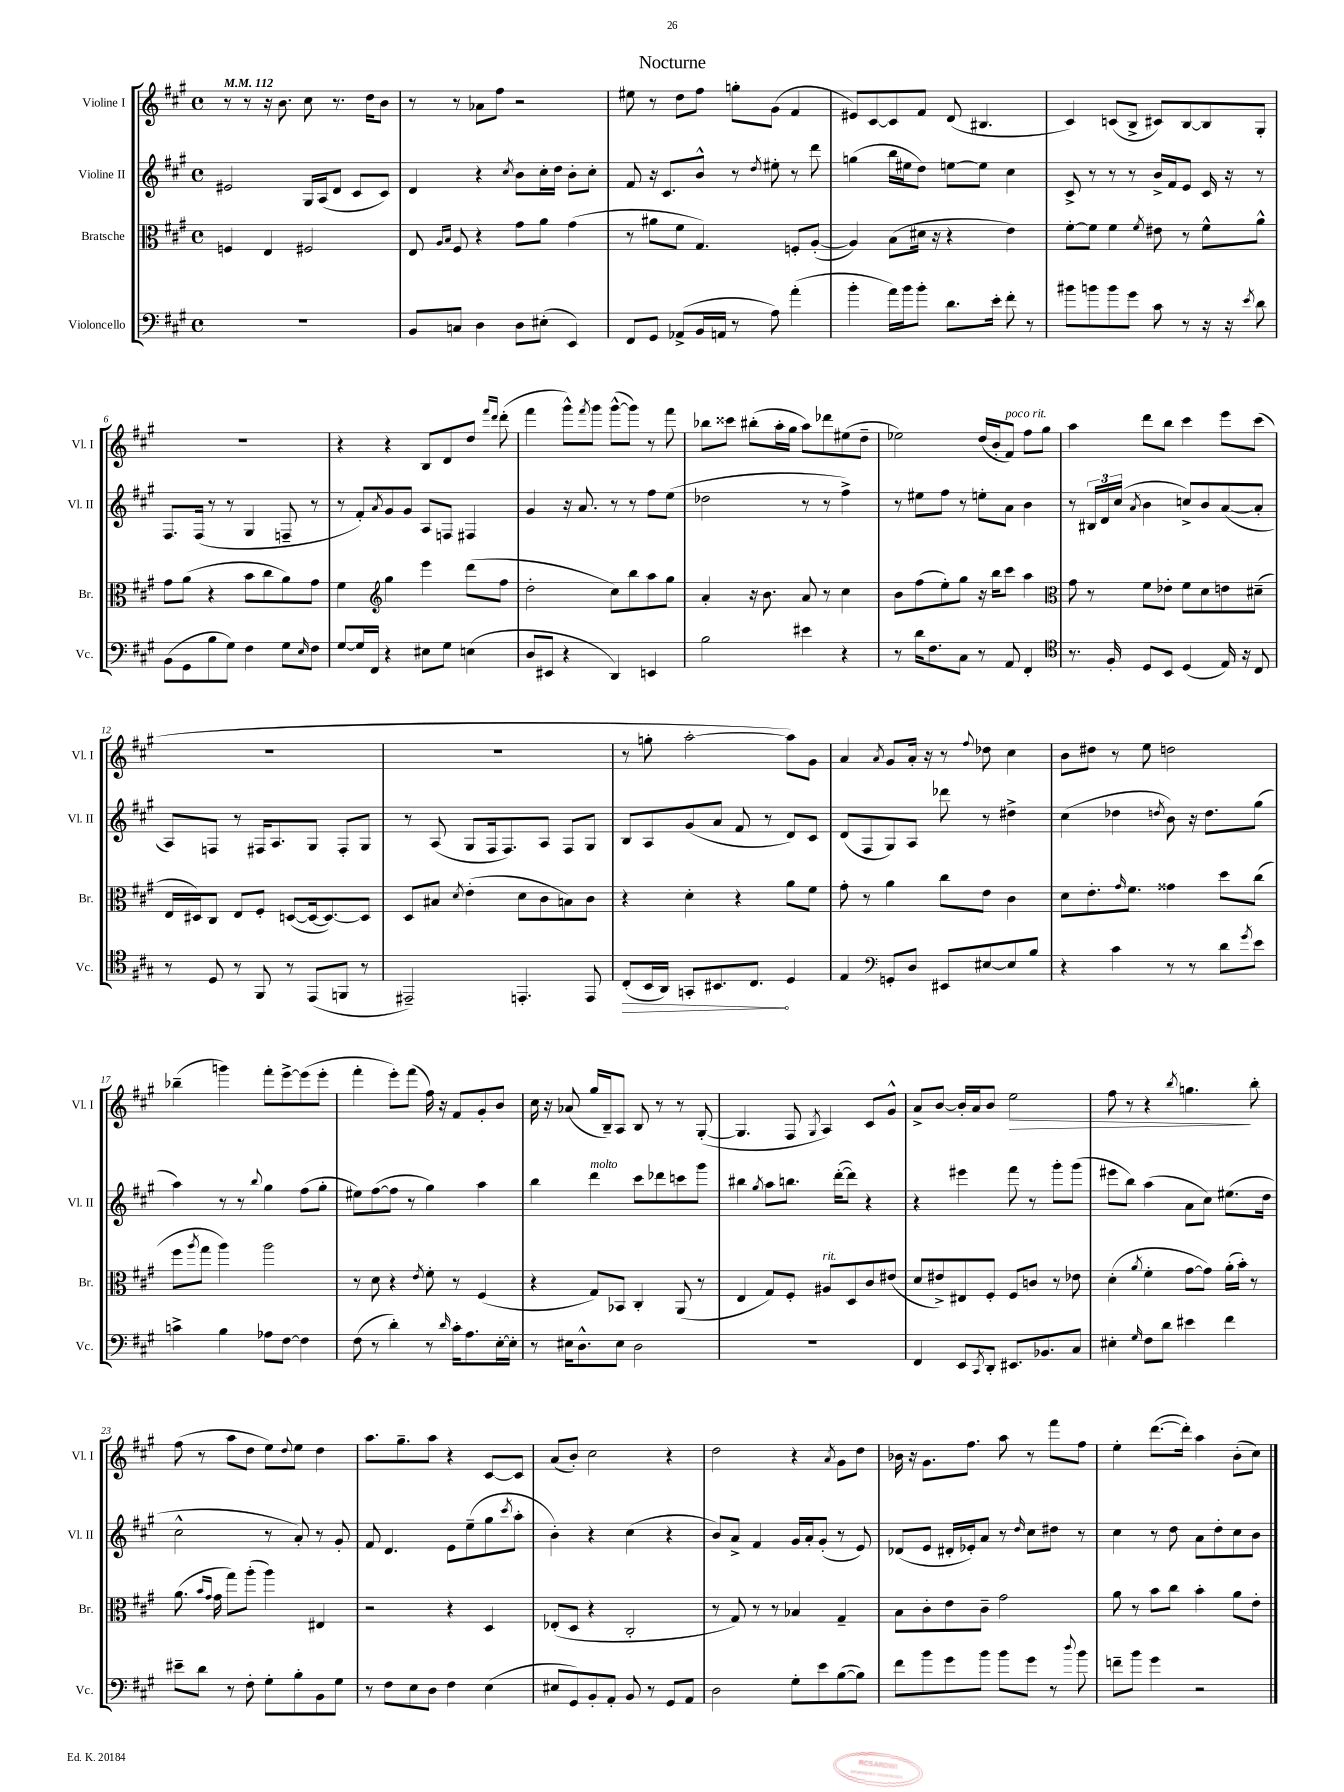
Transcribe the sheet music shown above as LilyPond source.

\header { title = "Nocturne" }
<<
\new StaffGroup <<
\new Staff = "s0" \with { instrumentName = "Violine I" shortInstrumentName = "Vl. I" } {
    \clef treble \key a \major \defaultTimeSignature \time 4/4 \tempo 4 = 112
    r8 r8 r16 b'8. cis''8 r8. d''16 b'8 |
    r8 r8 aes'8 fis''8 r2 |
    eis''8 r8 d''8 fis''8 g''8-. gis'8( fis'4 |
    eis'8) cis'8~ cis'8 fis'8 d'8( bis4. |
    cis'4) c'8( b8-> cis'8) b8~ b8 gis8-. |
    R1 |
    r4 r4 b8 d'8 d''8 \grace { fis'''16 d'''16 } d'''8-.( |
    fis'''4 gis'''8-^) \acciaccatura { fis'''8 } gis'''8 gis'''8~-^( gis'''8) r8 fis'''8 |
    bes''8 cisis'''8 bis''8-.( a''16-. gis''16 a''8) des'''8 eis''8( d''8-- |
    ees''2) d''16( b'16-. fis'8^\markup { \italic "poco rit." }) fis''8 gis''8 |
    a''4 d'''8 b''8 cis'''4 e'''8 cis'''8( |
    R1 |
    R1 |
    r8 g''8-. a''2~-. a''8) gis'8 |
    a'4 \acciaccatura { a'8 } gis'8 a'16-. r16 r8 \appoggiatura { fis''8 } des''8 cis''4 |
    b'8 dis''8 r8 e''8 d''2 |
    bes''4--( g'''4) fis'''8-. e'''8~-> e'''8( e'''8-. |
    fis'''4-. e'''8-.) fis'''8( fis''16) r16 fis'8 gis'8-. b'8 |
    cis''16 r16 aes'8( gis''16 b16--) a8 b8 r8 r8 gis8~-.( |
    gis4. fis8 \acciaccatura { gis8 } a4) cis'8 gis'8-^ |
    a'8-> b'8~ b'16-. a'16 b'8 e''2\> |
    fis''8 r8 r4 \acciaccatura { b''8 } g''4.\! b''8-. |
    fis''8( r8 a''8 d''8 e''8) \appoggiatura { d''8 } e''8 d''4 |
    a''8. gis''8.-- a''8 r4 cis'8~ cis'8 |
    a'8( b'8-.) cis''2 r4 |
    d''2 r4 \acciaccatura { a'8 } gis'8 d''8 |
    bes'16 r16 gis'8. fis''8. a''8 r8 fis'''8 fis''8 |
    e''4-. d'''8.~( d'''16-.) a''4 b'8-.( cis''8) \bar "|." |
}
\new Staff = "s1" \with { instrumentName = "Violine II" shortInstrumentName = "Vl. II" } {
    \clef treble \key a \major \defaultTimeSignature \time 4/4
    eis'2 gis16 a16( d'8 cis'8 cis'8) |
    d'4 r4 \acciaccatura { cis''8 } b'8 cis''16-. d''16 b'8-. cis''8-. |
    fis'8 r16 cis'8. b'8-^ r8 \acciaccatura { d''8 } eis''8-. r8 d'''8 |
    g''4( b''16 eis''16 d''8) e''8~ e''8 cis''4 |
    cis'8-> r8 r8 r8 b'16-> fis'16 e'8 cis'16 r16 r8 |
    fis8. fis16( r8 r8 gis4 f8-- r8 |
    r8 fis'8-.) \acciaccatura { a'8 } gis'8 gis'8 a8 f8 fis4 |
    gis'4 r16 a'8. r8 r8 fis''8 e''8( |
    des''2 r8 r8 fis''4->) |
    r8 eis''8 fis''8 r8 e''8-. a'8 b'4 |
    r8 \tuplet 3/2 { bis16 d'16 cis''16( } \acciaccatura { a'8 } b'4 c''8->) b'8 a'8~( a'8-. |
    a8) f8 r8 fis16 a8. gis8 fis8-. gis8 |
    r8 a8( gis8 fis16 fis8.) a8 fis8 gis8 |
    b8 a8 gis'8( a'8 fis'8 r8 d'8) cis'8 |
    d'8( fis8 gis8) a8 des'''8 r8 dis''4-> |
    cis''4( des''4 \acciaccatura { d''8 } b'8) r16 d''8. gis''8( |
    a''4) r8 r8 \appoggiatura { b''8 } gis''4 fis''8( gis''8-. |
    eis''8) fis''8~( fis''8 r8 gis''4) a''4 |
    b''4 d'''4^\markup { \italic "molto" } cis'''8 des'''8 c'''8 gis'''8 |
    bis''4 \acciaccatura { gis''8 } a''8 b''8. d'''16~-.( d'''8) r4 |
    r4 eis'''4 fis'''8 r8 gis'''8-. gis'''8( |
    eis'''8 b''8) a''4( a'8 cis''8) eis''8.( d''16 |
    cis''2-^ r8 a'8-.) r8 gis'8-. |
    fis'8 d'4. e'8 e''8--( gis''8 \acciaccatura { cis'''8 } a''8-. |
    b'4-.) r4 cis''4( r4 |
    b'8) a'8-> fis'4 gis'16 a'16-. gis'8-.( r8 e'8) |
    des'8( e'8 dis'16-. ees'16-.) a'8 r8 \grace { d''16 } cis''8 dis''8 r8 |
    cis''4 r8 d''8 a'8 d''8-. cis''8 b'8 \bar "|." |
}
\new Staff = "s2" \with { instrumentName = "Bratsche" shortInstrumentName = "Br." } {
    \clef alto \key a \major \defaultTimeSignature \time 4/4
    f4 e4 fis2 |
    e8 \grace { a16 b16 } fis8 r4 gis'8 a'8 gis'4( |
    r8 ais'8 fis'8 gis4.) f8-. a8~-.( |
    a4) b8( dis'16 r16 r4 e'4) |
    fis'8~-. fis'8 fis'4 \acciaccatura { fis'8 } eis'8 r8 fis'8-^ a'8-^ |
    gis'8 a'8( r4 b'8 cis''8 a'8) gis'8 |
    fis'4 \clef treble gis''4 e'''4 d'''8( fis''8 |
    d''2-. cis''8) b''8 a''8 gis''8 |
    a'4-. r16 b'8. a'8 r8 cis''4 |
    b'8 fis''8( e''8-.) gis''8 r16 b''16 cis'''8 a''4 |
    \clef alto gis'8 r8 fis'8 ees'8-. fis'8 d'8 e'8 dis'8--( |
    e16 dis16) cis8 e8 fis8-. d8~( d16~ d8.~) d8 |
    d8 bis8 \acciaccatura { d'8 } e'4-.( d'8 cis'8 b8) cis'8 |
    r4 d'4-. r4 a'8 fis'8 |
    gis'8-. r8 a'4 cis''8 e'8 cis'4 |
    d'8 e'8.-. \grace { gis'16 } fis'8. gisis'4 d''8 cis''8( |
    fis''8 \acciaccatura { a''8 } gis''8 a''4) a''2 |
    r8 d'8 r4 \acciaccatura { e'8 } fis'8-. r8 fis4( |
    r4 gis8) bes,8 cis4-. a,8( r8 |
    e4 gis8) fis8-. ais8^\markup { \italic "rit." } d8 cis'8 eis'8( |
    d'8 eis'8->) eis8 fis8-. fis8 c'8 r8 ees'8 |
    d'4-.( \acciaccatura { a'8 } fis'4-. gis'8~ gis'8) a'16-.( b'16-.) r8 |
    a'8.( \grace { b'16 gis'16 } gis'16 gis''8) a''8-.( a''4) eis4 |
    r2 r4 d4 |
    ees8-.( d8 r4 cis2-. |
    r8 gis8) r8 r8 bes4 gis4-- |
    b8 cis'8-. e'8 cis'8-- gis'2 |
    a'8 r8 b'8 cis''8 b'4-. a'8 e'8-. \bar "|." |
}
\new Staff = "s3" \with { instrumentName = "Violoncello" shortInstrumentName = "Vc." } {
    \clef bass \key a \major \defaultTimeSignature \time 4/4
    R1 |
    b,8 c8 d4 d8 eis8-.( e,4) |
    fis,8 gis,8 aes,8->( b,16 a,16 r8 a8) a'4-.( |
    b'4-. a'16) b'16 b'8-. d'8. e'16-. fis'8-. r8 |
    bis'8 b'8 b'8 gis'8 cis'8 r8 r16 r16 \acciaccatura { e'8 } d'8 |
    b,8( gis,8 b8 gis8) fis4 gis8 \grace { e16 } fis8 |
    gis8~ gis16 fis,16 r4 eis8 gis8 e4( |
    d8 eis,8 r4 d,4) e,4 |
    b2 eis'4 r4 |
    r8 d'16 fis8. cis8 r8 a,8 fis,4-. |
    \clef tenor r8. fis16-. d8 b,8 d4( e16) r16 cis8 |
    r8 d8 r8 fis,8 r8 e,8( f,8 r8 |
    eis,2--) e,4.-. e,8 |
    \once \override Hairpin.circled-tip = ##t cis8-.\>( b,16 a,16) g,8-. bis,8. cis8.\! d4 |
    e4 \clef bass g,8-. d8 eis,8 eis8~ eis8 b8 |
    r4 cis'4 r8 r8 d'8 \acciaccatura { gis'8 } e'8 |
    c'4-> b4 aes8 fis8~ fis4 |
    fis8( r8 d'4-.) r8 \grace { d'16 } cis'16-. a8. e16~-. e16-. |
    r8 eis16 d8.-^ eis8 d2 |
    R1 |
    fis,4 e,8 \acciaccatura { cis,8 } d,8-. eis,8. bes,8. cis8 |
    eis4-. \grace { gis16 } fis8 d'8 eis'4 fis'4 |
    eis'8-- d'8 r8 fis8-. gis8-. b8-. b,8 gis8 |
    r8 fis8 e8 d8 fis4 e4( |
    eis8 gis,8) b,8-. a,8-. b,8 r8 gis,8 a,8 |
    d2 gis8-. e'8 b8~( b8) |
    fis'8 b'8 gis'8 b'8 b'8 gis'8 r8 \appoggiatura { d''8 } b'8 |
    f'8-- b'8 gis'4 r2 \bar "|." |
}
>>
>>
